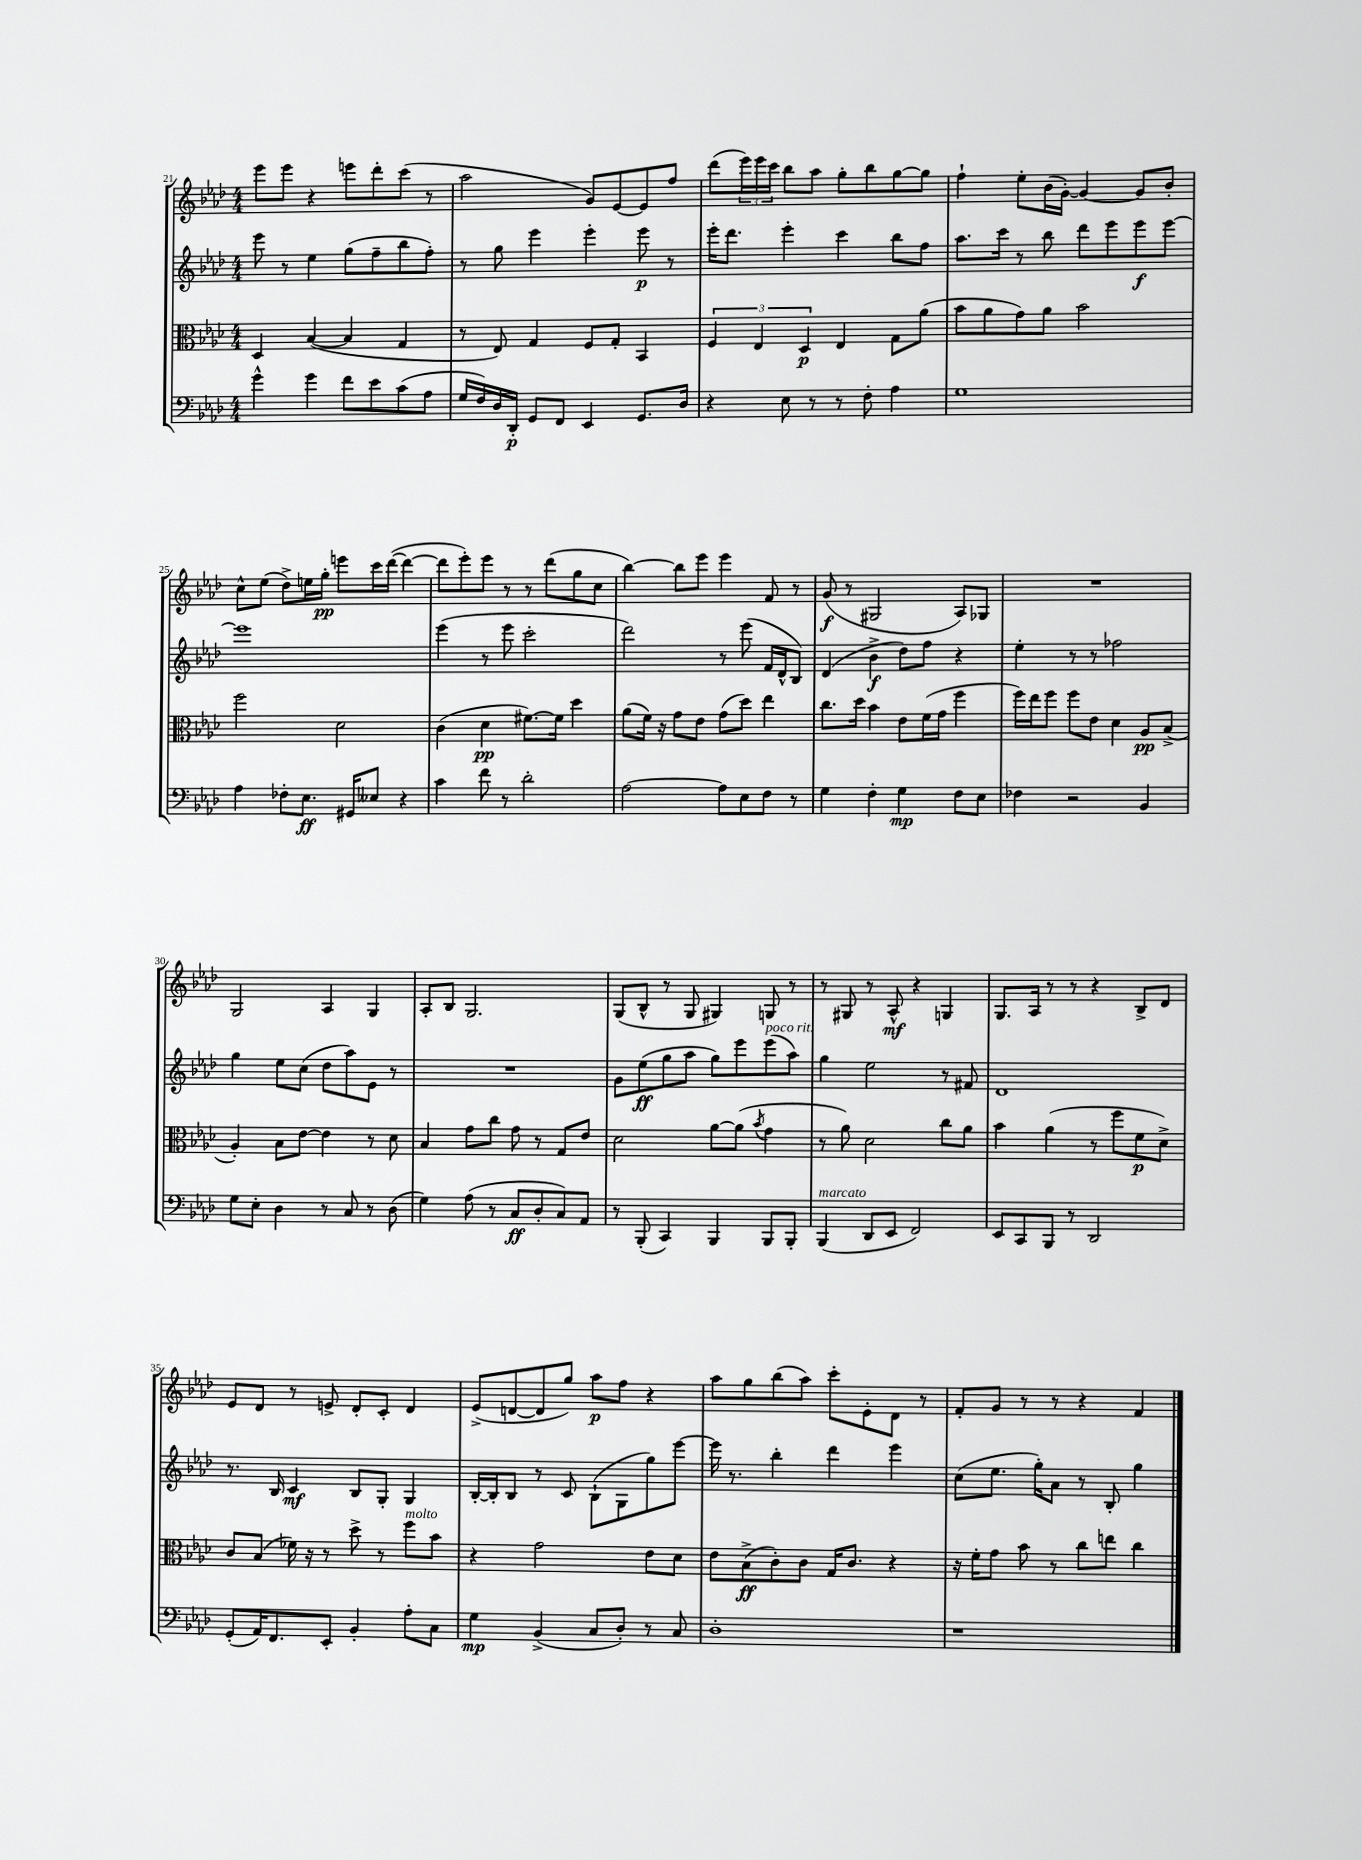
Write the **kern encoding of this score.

**kern	**dynam	**kern	**dynam	**kern	**dynam	**kern	**dynam
*part4	*part4	*part3	*part3	*part2	*part2	*part1	*part1
*staff4	*staff4	*staff3	*staff3	*staff2	*staff2	*staff1	*staff1
*clefF4	*	*clefC3	*	*clefG2	*	*clefG2	*
*k[b-e-a-d-]	*	*k[b-e-a-d-]	*	*k[b-e-a-d-]	*	*k[b-e-a-d-]	*
*M4/4	*	*M4/4	*	*M4/4	*	*M4/4	*
=21	=21	=21	=21	=21	=21	=21	=21
4g^^\	.	4D-/	.	8eee-\	.	8eee-\L	.
.	.	.	.	8r	.	8eee-\J	.
4g\	.	([4B-/	.	4ee-\	.	4r	.
8f\L	.	4B-/]	.	(8gg\L	.	8eeen\L	.
8e-\	.	.	.	8ff~\	.	8ddd-'\	.
(8c\	.	4G/	.	8bb-\	.	(8ccc\J	.
8A-\J	.	.	.	8ff'\J)	.	8r	.
=22	=22	=22	=22	=22	=22	=22	=22
16G/LL	.	8r	.	8r	.	2aa-\	.
16F/)	.	.	.	.	.	.	.
16D-/	.	8E-/)	.	8gg\	.	.	.
16DD-'/JJ	p	.	.	.	.	.	.
8GG/L	.	4G/	.	4eee-\	.	.	.
8FF/J	.	.	.	.	.	.	.
4EE-/	.	8F/L	.	4eee-'\	.	8g/L)	.
.	.	8G'/J	.	.	.	[8e-/	.
8.GG/L	.	4BB-/	.	8eee-\	p	8e-/]	.
.	.	.	.	8r	.	8ff/J	.
16D-/Jk	.	.	.	.	.	.	.
=23	=23	=23	=23	=23	=23	=23	=23
4r	.	6F/	.	16eee-'\KL	.	(8ddd-\L	.
.	.	.	.	8.ddd-\J	.	.	.
.	.	.	.	.	.	24eee-\L)	.
.	.	6E-/	.	.	.	24eee-\	.
.	.	.	.	.	.	24ccc\JJ	.
8E-\	.	.	.	4eee-'\	.	8bb-\L	.
.	.	6D-/	p	.	.	.	.
8r	.	.	.	.	.	8aa-\J	.
8r	.	4E-/	.	4ccc\	.	8gg'\L	.
8F'\	.	.	.	.	.	8bb-\	.
4A-\	.	8G\L	.	8bb-\L	.	[8gg\	.
.	.	(8a-\J	.	8ff\J	.	8gg\J]	.
=24	=24	=24	=24	=24	=24	=24	=24
1G	.	8b-\L	.	8.aa-\L	.	4ff`\	.
.	.	8a-\	.	.	.	.	.
.	.	.	.	16ccc\Jk	.	.	.
.	.	8g\)	.	8r	.	8ee-'\L	.
.	.	8a-\J	.	8bb-\	.	(16b-\L	.
.	.	.	.	.	.	[16g'\JJ)	.
.	.	2b-\	.	8ddd-\L	.	4g/_	.
.	.	.	.	8eee-\	.	.	.
.	.	.	.	8eee-\	f	8g/L]	.
.	.	.	.	[8eee-\J	.	8b-'/J	.
!!LO:LB:g=z
=25	=25	=25	=25	=25	=25	=25	=25
4A-\	.	2ff\	.	1eee-]	.	8cc^^\L	.
.	.	.	.	.	.	(8ee-\J	.
8F-X'\L	.	.	.	.	.	8dd-^\L)	.
8.E-\J	ff	.	.	.	.	16een\L	.
.	.	.	.	.	.	16gg'\JJ	pp
.	.	2d-\	.	.	.	8eeen\L	.
16GG#X/KL	.	.	.	.	.	.	.
8E--X/J	.	.	.	.	.	16ccc\L	.
.	.	.	.	.	.	([16ddd-\JJ	.
4r	.	.	.	.	.	4ddd-\_	.
=26	=26	=26	=26	=26	=26	=26	=26
4c\	.	(4c\	.	(4eee-\	.	8ddd-\L]	.
.	.	.	.	.	.	8eee-'\)	.
8f\	.	4d-\	pp	8r	.	8eee-\J	.
8r	.	.	.	8eee-\	.	8r	.
2d-'\	.	[8.f#X\L)	.	2ccc'\	.	8r	.
.	.	.	.	.	.	(8ddd-\L	.
.	.	16f#\Jk]	.	.	.	.	.
.	.	4dd-\	.	.	.	8gg\	.
.	.	.	.	.	.	8cc\J	.
=27	=27	=27	=27	=27	=27	=27	=27
[2A-\	.	(8a-\L	.	2ddd-\)	.	[4bb-\)	.
.	.	16f\Jk)	.	.	.	.	.
.	.	16r	.	.	.	.	.
.	.	8g\L	.	.	.	8bb-\L]	.
.	.	8e-\J	.	.	.	8eee-\J	.
8A-\L]	.	(8g\L	.	8r	.	4eee-\	.
8E-\	.	8dd-\J)	.	(8eee-\	.	.	.
8F\J	.	4ee-\	.	16f/LL	.	8f/	.
.	.	.	.	16d-^^/J	.	.	.
8r	.	.	.	8B-/J)	.	8r	.
=28	=28	=28	=28	=28	=28	=28	=28
4G\	.	8.cc\L	.	(4d-/	.	(8g/	f
.	.	.	.	.	.	8r	.
.	.	16dd-\Jk	.	.	.	.	.
4F'\	.	4b-\	.	4b-^\	f	2G#X/	.
4G\	mp	8e-\L	.	8dd-\L)	.	.	.
.	.	(16f\L	.	8ff\J	.	.	.
.	.	16g\JJ	.	.	.	.	.
8F\L	.	4ff\	.	4r	.	8A-/L)	.
8E-\J	.	.	.	.	.	8G-X/J	.
=29	=29	=29	=29	=29	=29	=29	=29
4F-X\	.	16ff\LL)	.	4ee-'\	.	1r	.
.	.	16ee-\J	.	.	.	.	.
.	.	8ff\J	.	.	.	.	.
2r	.	8ff\L	.	8r	.	.	.
.	.	8e-\J	.	8r	.	.	.
.	.	4d-\	.	2ff-X\	.	.	.
4BB-/	.	8A-/L	pp	.	.	.	.
.	.	(8B-^/J	.	.	.	.	.
!!LO:LB:g=z
=30	=30	=30	=30	=30	=30	=30	=30
8G\L	.	4A-'/)	.	4gg\	.	2G/	.
8E-'\J	.	.	.	.	.	.	.
4D-\	.	8B-\L	.	8ee-\L	.	.	.
.	.	[8e-\J	.	(8cc\J	.	.	.
8r	.	4e-\]	.	8dd-\L	.	4A-/	.
8C/	.	.	.	8aa-\)	.	.	.
8r	.	8r	.	8e-\J	.	4G/	.
(8D-\	.	8d-\	.	8r	.	.	.
=31	=31	=31	=31	=31	=31	=31	=31
4G\)	.	4B-/	.	1r	.	8A-'/L	.
.	.	.	.	.	.	8B-/J	.
(8A-\	.	8g\L	.	.	.	2.G/	.
8r	.	8cc\J	.	.	.	.	.
8C/L	ff	8g\	.	.	.	.	.
8D-'/	.	8r	.	.	.	.	.
8C/)	.	8G/L	.	.	.	.	.
8AA-/J	.	8e-/J	.	.	.	.	.
=32	=32	=32	=32	=32	=32	=32	=32
8r	.	2d-\	.	8g\L	.	(8G/L	.
(8BBB-'/	.	.	.	(8ee-\	ff	8B-^^/J	.
4CC/)	.	.	.	8gg\	.	8r	.
.	.	.	.	8aa-\J	.	8G/	.
4BBB-/	.	[8a-\L	.	8gg\L)	.	4G#X/)	.
.	.	(8a-\J]	.	8eee-\	.	.	.
.	.	8qb-/	.	.	.	.	.
!	!	!	!	!LO:TX:a:i:t=poco rit.	!	!	!
8BBB-/L	.	4g\	.	(8eee-\	.	8Gn/	.
8BBB-'/J	.	.	.	8aa-\J)	.	8r	.
=33	=33	=33	=33	=33	=33	=33	=33
!LO:TX:a:i:t=marcato	!	!	!	!	!	!	!
(4BBB-/	.	8r	.	4gg\	.	8r	.
.	.	8a-\)	.	.	.	8G#X/	.
8DD-/L	.	2d-\	.	2ee-\	.	8r	.
8EE-/J	.	.	.	.	.	8A-^^/	mf
2FF/)	.	.	.	.	.	4r	.
.	.	8cc\L	.	8r	.	4Gn/	.
.	.	8a-\J	.	8f#X/	.	.	.
=34	=34	=34	=34	=34	=34	=34	=34
8EE-/L	.	4b-\	.	1d-	.	8.G/L	.
8CC/	.	.	.	.	.	.	.
.	.	.	.	.	.	16A-/Jk	.
8BBB-/J	.	(4a-\	.	.	.	8r	.
8r	.	.	.	.	.	8r	.
2DD-/	.	8r	.	.	.	4r	.
.	.	8ff\L	.	.	.	.	.
.	.	8f\	p	.	.	8B-^/L	.
.	.	8d-^\J)	.	.	.	8d-/J	.
!!LO:LB:g=z
=35	=35	=35	=35	=35	=35	=35	=35
(8GG'/L	.	8c/L	.	8.r	.	8e-/L	.
16AA-/K)	.	(8B-/J	.	.	.	8d-/J	.
8.FF/	.	.	.	16B-/	.	.	.
.	.	16f-X\)	.	4c/	mf	8r	.
.	.	16r	.	.	.	.	.
8EE-'/J	.	8r	.	.	.	8en^/	.
4BB-'/	.	8dd-^\	.	8B-/L	.	8d-'/L	.
.	.	8r	.	8G'/J	.	8c'/J	.
!	!	!LO:TX:a:i:t=molto	!	!	!	!	!
8A-'\L	.	8ff\L	.	4G/	.	4d-/	.
8C\J	.	8b-\J	.	.	.	.	.
=36	=36	=36	=36	=36	=36	=36	=36
4G\	mp	4r	.	[16B-'/LL	.	(8e-^/L	.
.	.	.	.	16B-'/J]	.	.	.
.	.	.	.	8B-/J	.	[8dn/	.
(4BB-^/	.	2g\	.	8r	.	8d/]	.
.	.	.	.	8c/	.	8gg/J)	.
8C/L	.	.	.	(8B-`\L	.	8aa-\L	p
8D-'/J)	.	.	.	8G\	.	8ff\J	.
8r	.	8e-\L	.	8gg\)	.	4r	.
8C/	.	8d-\J	.	[8eee-\J	.	.	.
=37	=37	=37	=37	=37	=37	=37	=37
1D-'	.	8e-\L	.	16eee-\]	.	8aa-\L	.
.	.	.	.	8.r	.	.	.
.	.	(8B-^\	ff	.	.	8gg\	.
.	.	8c'\)	.	4bb-'\	.	(8bb-\	.
.	.	8c\J	.	.	.	8aa-\J)	.
.	.	16G/KL	.	4ddd-\	.	8ccc'\L	.
.	.	8.c/J	.	.	.	.	.
.	.	.	.	.	.	8e-'\	.
.	.	4r	.	4eee-\	.	8d-\J	.
.	.	.	.	.	.	8r	.
=38	=38	=38	=38	=38	=38	=38	=38
1r	.	16r	.	(8cc\L	.	8f'/L	.
.	.	16f'\KL	.	.	.	.	.
.	.	8g\J	.	8.ee-\J	.	8g/J	.
.	.	8b-\	.	.	.	8r	.
.	.	.	.	16gg'\KL)	.	.	.
.	.	8r	.	8a-\J	.	8r	.
.	.	8cc\L	.	8r	.	4r	.
.	.	8een\J	.	8B-'/	.	.	.
.	.	4cc\	.	4gg\	.	4f/	.
==	==	==	==	==	==	==	==
*-	*-	*-	*-	*-	*-	*-	*-
